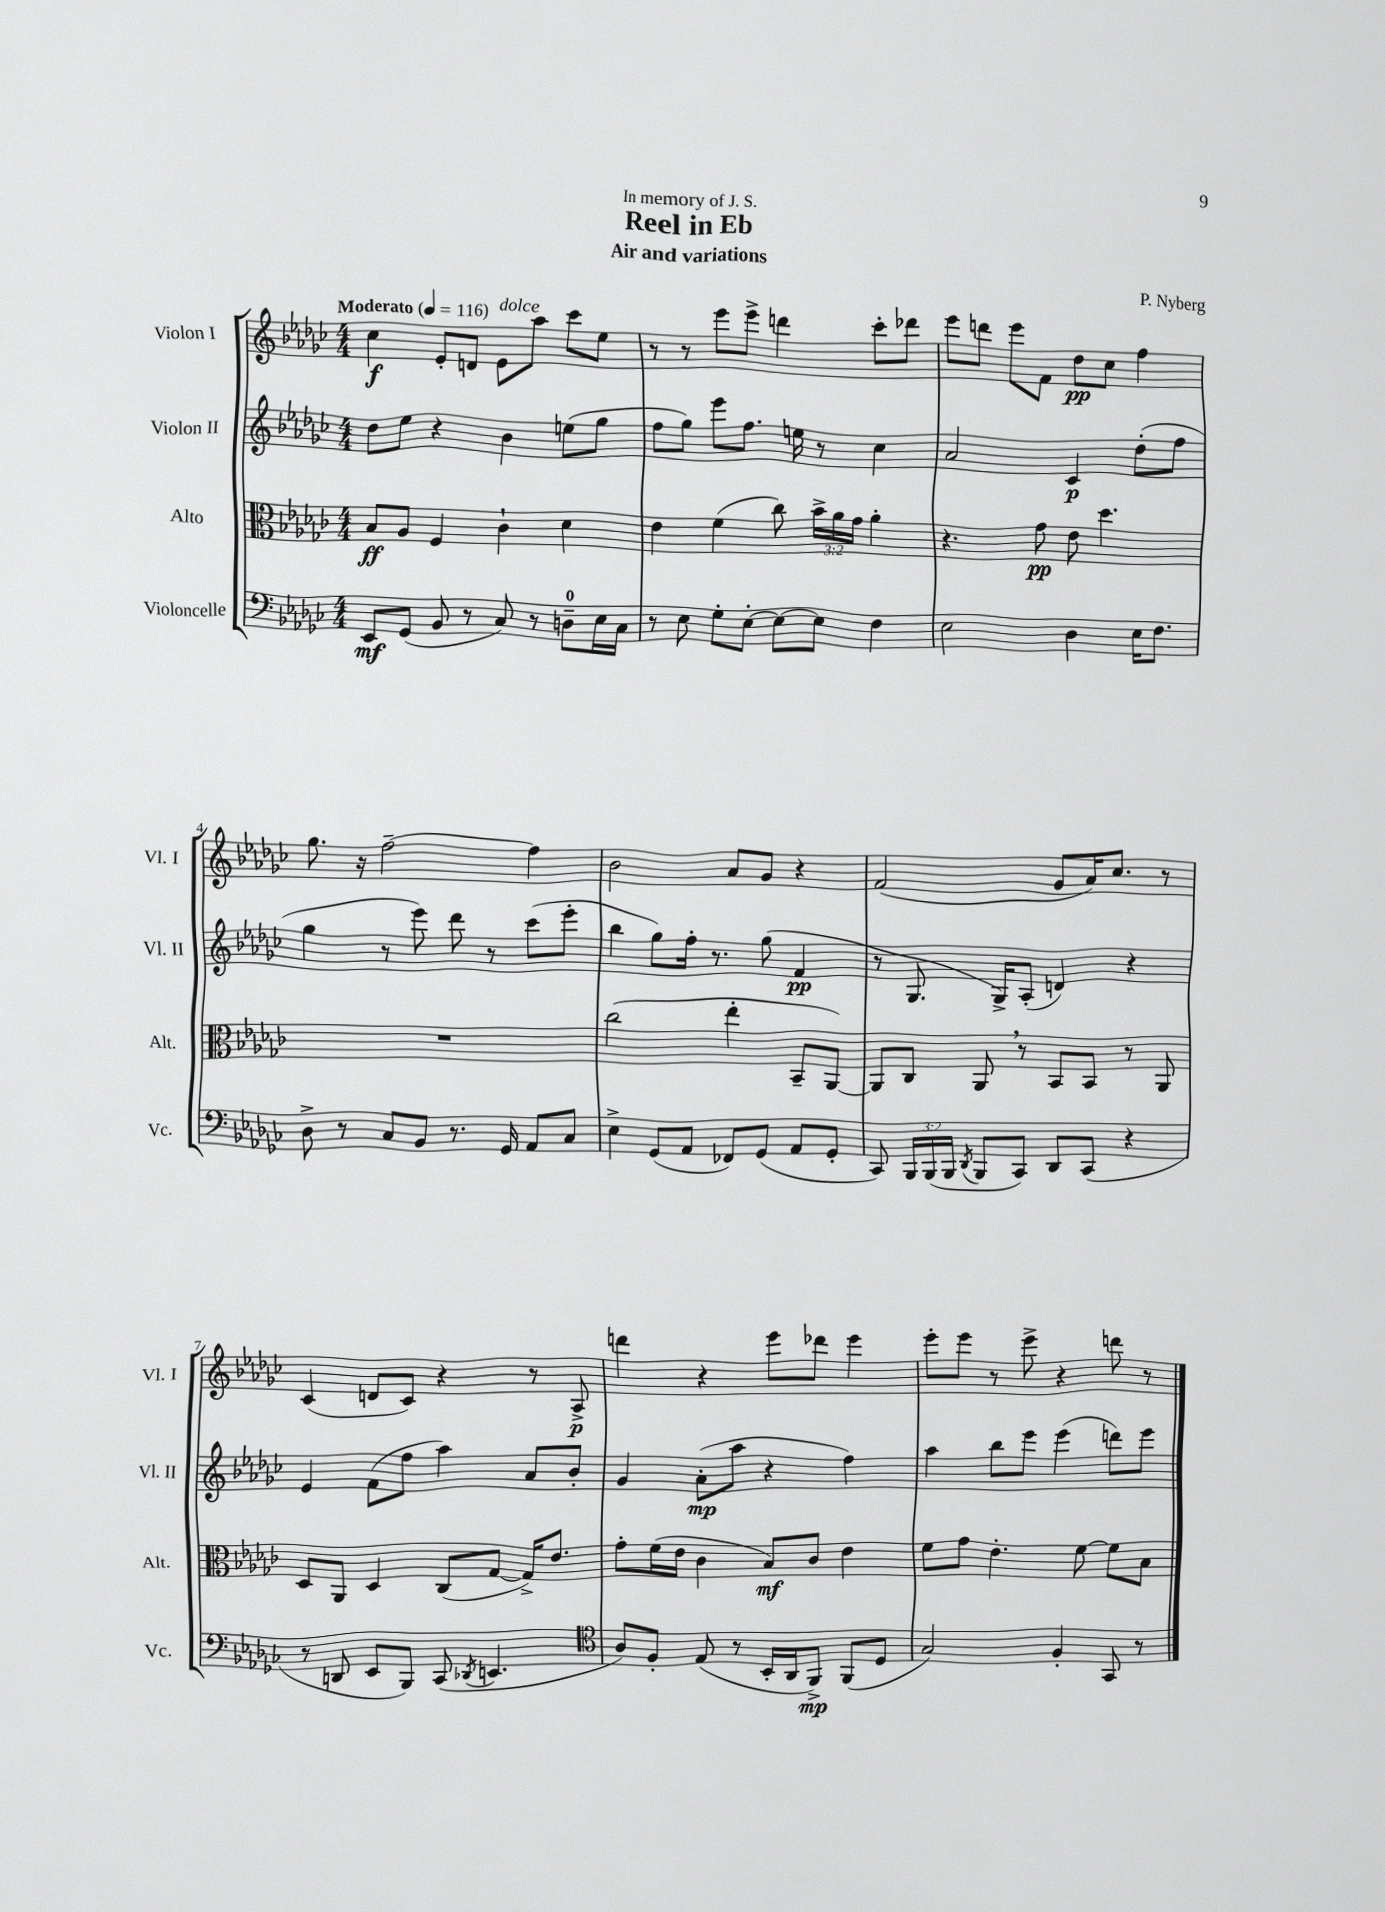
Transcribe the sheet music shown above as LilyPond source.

\header { title = "Reel in Eb" composer = "P. Nyberg" subtitle = "Air and variations" dedication = "In memory of J. S." }
<<
\new StaffGroup <<
\new Staff = "s0" \with { instrumentName = "Violon I" shortInstrumentName = "Vl. I" } {
    \clef treble \key ges \major \numericTimeSignature \time 4/4 \tempo "Moderato" 4 = 116
    \autoBeamOff ces''4\f ees'8[-. d'8] ees'8[^\markup { \italic "dolce" } aes''8] ces'''8[ ees''8] |
    r8 r8 ees'''8[ ees'''8]-> d'''4 ces'''8[-. des'''8] |
    ees'''8[ d'''8] ees'''8[ f'8] des''8[\pp ces''8] f''4 |
    ges''8. r16 f''2~-- f''4 |
    bes'2 aes'8[ ges'8] r4 |
    f'2( ges'8[ aes'16) ces''8.] r8 |
    ces'4( d'8[ ces'8]) r4 r8 aes8->\p |
    d'''4 r4 ees'''8[ des'''8] ees'''4 |
    ees'''8[-. ees'''8] r8 ees'''8-> r4 d'''8 r8 \bar "|." |
}
\new Staff = "s1" \with { instrumentName = "Violon II" shortInstrumentName = "Vl. II" } {
    \clef treble \key ges \major \numericTimeSignature \time 4/4
    \autoBeamOff des''8[ ees''8] r4 bes'4 e''8[( ges''8] |
    f''8[ ges''8]) ees'''8[ f''8.] e''16 r8 ces''4 |
    aes'2 ces'4\p des''8[-.( f''8] |
    ges''4 r8 ees'''8) des'''8 r8 ces'''8[( ees'''8]-. |
    bes''4 ges''8[) f''16]-. r8. ges''8( f'4\pp |
    r8 ges8. ges16[->) aes8]-.( d'4) r4 |
    ees'4 f'8[( f''8] aes''4) aes'8[ bes'8]-. |
    ges'4 aes'8[-.\mp( aes''8] r4 f''4) |
    aes''4 bes''8[ ees'''8] ees'''4( d'''8[) ees'''8] \bar "|." |
}
\new Staff = "s2" \with { instrumentName = "Alto" shortInstrumentName = "Alt." } {
    \clef alto \key ges \major \numericTimeSignature \time 4/4 \override Staff.TupletNumber.text = #tuplet-number::calc-fraction-text
    \autoBeamOff bes8[\ff aes8] f4 ces'4-! des'4 |
    ees'4 f'4( ces''8) \tuplet 3/2 { bes'16[-> aes'16 ges'16] } aes'4-. |
    r4. ges'8\pp ees'8 des''4. |
    R1 |
    ces''2( ees''4-. bes,8[-- aes,8]~) |
    aes,8[ ces8] aes,8 \breathe r8 bes,8[ bes,8] r8 aes,8 |
    des8[ aes,8] des4 ces8[( ges8]~ ges16[->) ees'8.] |
    ges'8[-. f'16( ees'16] ces'4 bes8[\mf) ces'8] ees'4 |
    f'8[ ges'8] ees'4.-. f'8~ f'8[ bes8] \bar "|." |
}
\new Staff = "s3" \with { instrumentName = "Violoncelle" shortInstrumentName = "Vc." } {
    \clef bass \key ges \major \numericTimeSignature \time 4/4 \override Staff.TupletNumber.text = #tuplet-number::calc-fraction-text
    \autoBeamOff ees,8[\mf ges,8]( bes,8 r8 ces8) r8 d8[-0-- ees16 ces16] |
    r8 ees8 ges8[-. ees8]~-. ees8[~ ees8] f4 |
    ees2 des4 ees16[ f8.] |
    des8-> r8 ces8[ bes,8] r8. ges,16 aes,8[ ces8] |
    ees4-> ges,8[( aes,8] fes,8[) ges,8]( aes,8[ ges,8]-. |
    ces,8) \tuplet 3/2 { bes,,16[ bes,,16( bes,,16] } \acciaccatura { des,8 } bes,,8[ ces,8]) des,8[ ces,8]( r4 |
    r8 d,8 ees,8[ bes,,8]) ces,8( \acciaccatura { des,8 } e,4. |
    \clef tenor aes8[) f8]-. ees8( r8 bes,16[-. aes,16 f,8]->\mp) f,8[( des8] |
    ges2) f4-. ges,8 r8 \bar "|." |
}
>>
>>
